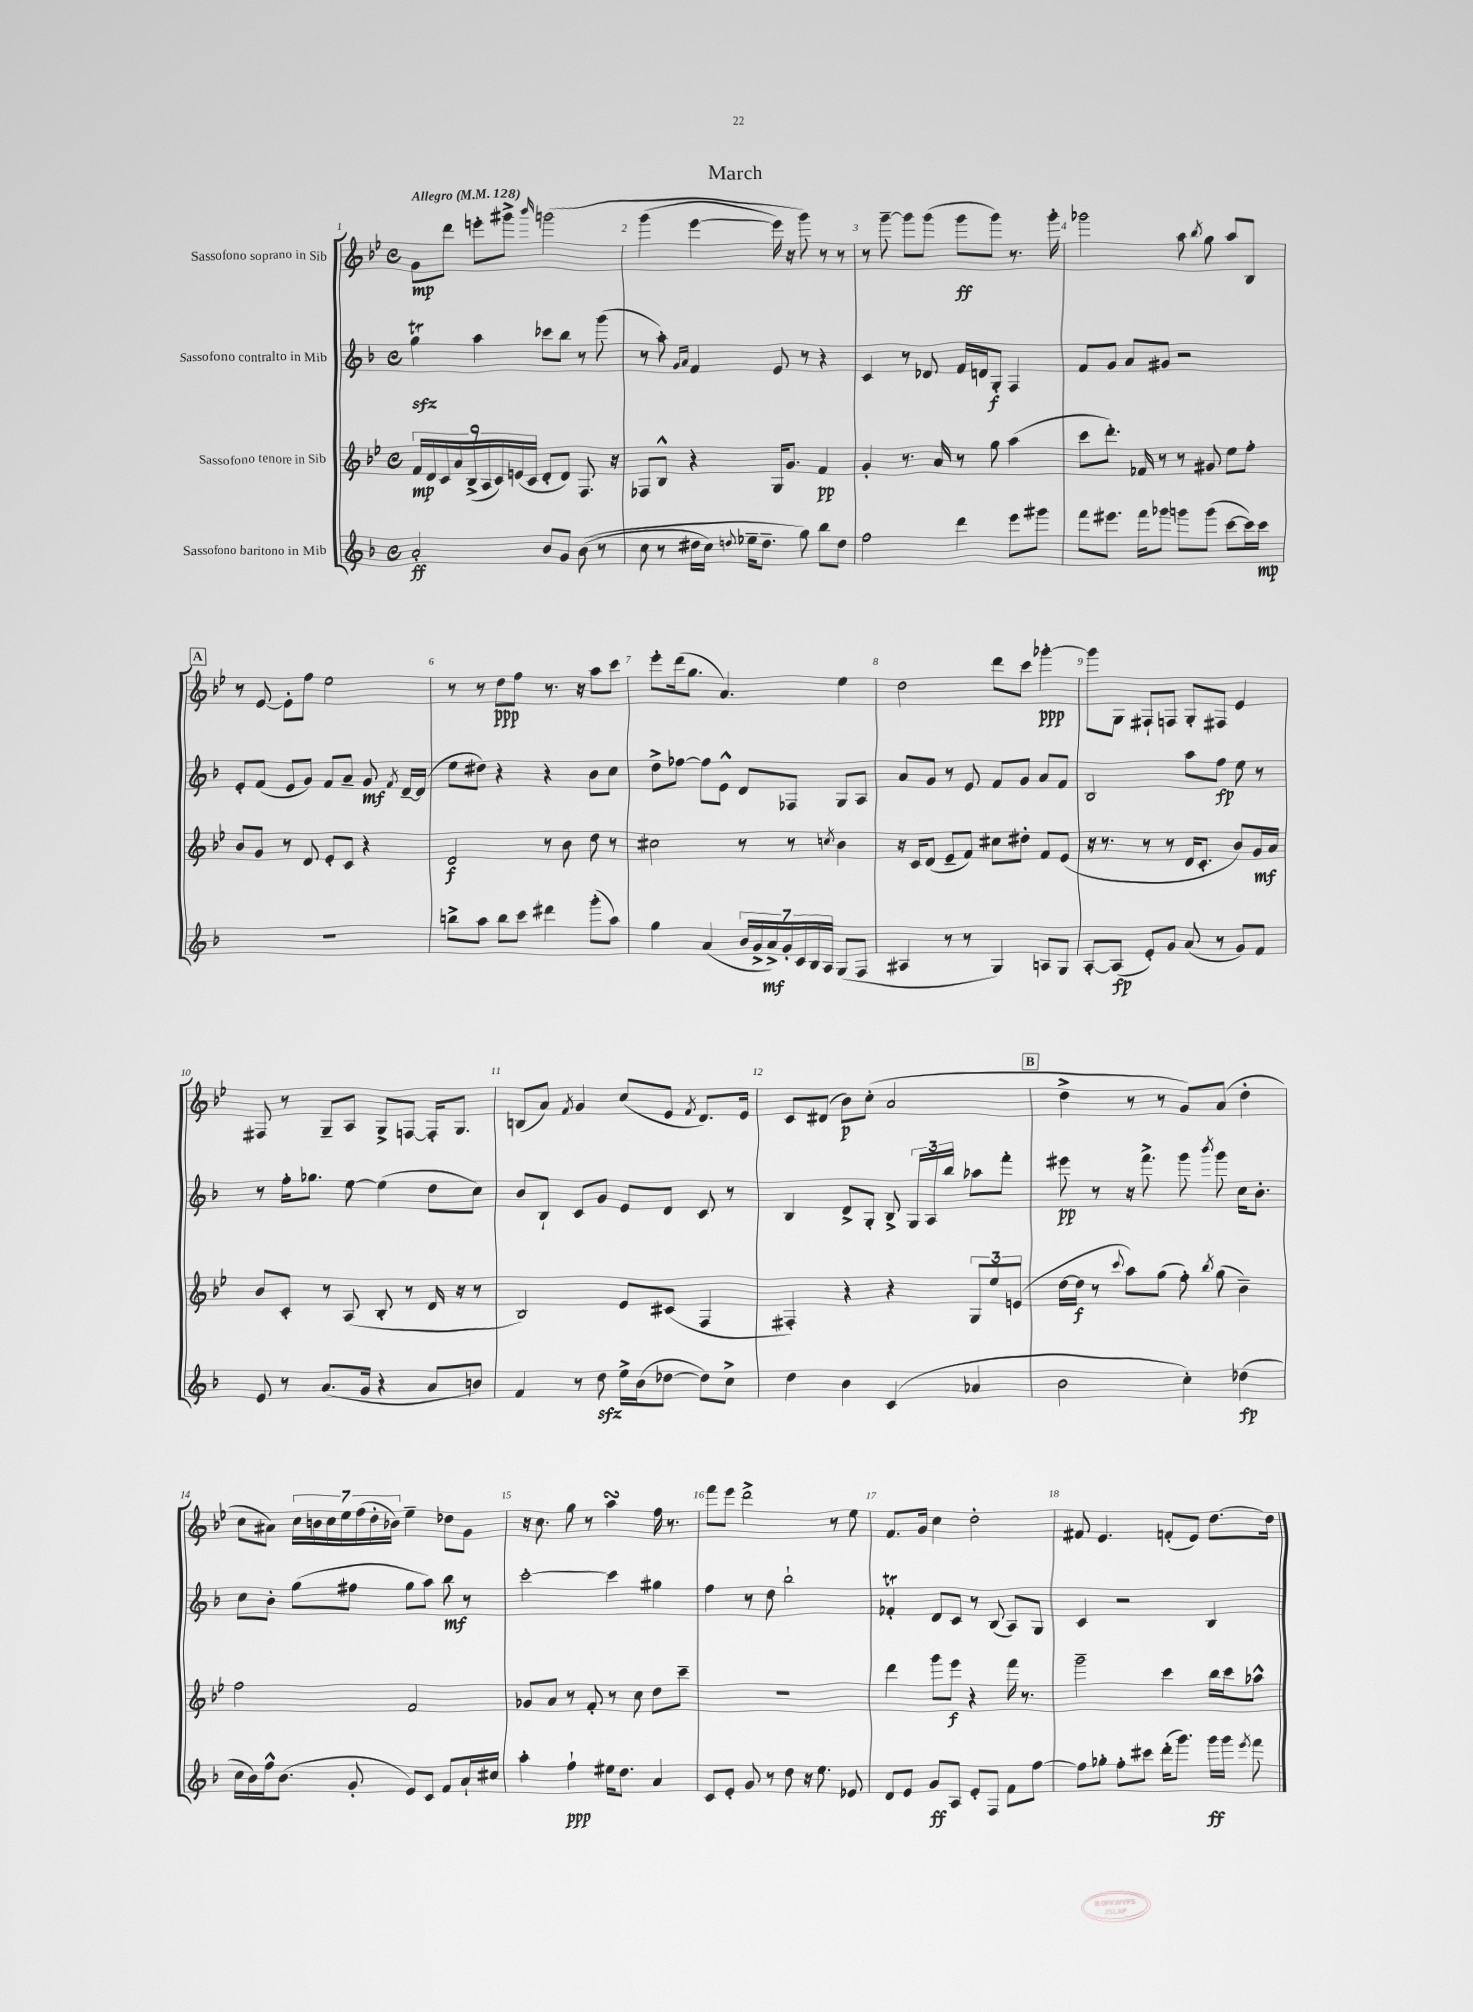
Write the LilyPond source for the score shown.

\header { title = "March" }
<<
\new StaffGroup <<
\new Staff = "s0" \with { instrumentName = "Sassofono soprano in Sib" } {
    \clef treble \key bes \major \defaultTimeSignature \time 4/4 \tempo "Allegro" 4 = 128
    \autoBeamOff g'8[\mp d'''8] e'''8[-. gis'''8]-> \grace { bes'''16 } g'''2\( |
    g'''4( ees'''4~ ees'''16) r16 g'''8\) r8 r8 |
    r8 g'''8~-- g'''8[ g'''8]( g'''8[\ff g'''8]) r8. g'''16-. |
    ges'''2 a''8 \acciaccatura { bes''8 } g''8 a''8[ bes8] |
    \mark \markup { \box "A" } r8 ees'8~ ees'8[-. f''8] ees''2 |
    r8 r8 d''8[\ppp f''8] r8. r16 a''8[ c'''8] |
    ees'''8[-. d'''16( g''8.] a'4.) ees''4 |
    d''2 d'''8[ c'''8] ges'''4~-.\ppp |
    ges'''8[ g8] fis8[-! f8] g8[-. fis8] ees'4 |
    fis8 r8 g8[-- a8] g8[-> f8]~ f16[-. g8.] |
    b8[( a'8]) \acciaccatura { f'8 } g'4 c''8[( ees'8] \acciaccatura { f'8 } d'8.[) ees'16] |
    c'8[ dis'8]( bes'8[\p) c''8]-.( a'2 |
    \mark \markup { \box "B" } d''4-> r8 r8 g'8[) a'8]( d''4-. |
    c''8[ ais'8]) \tuplet 7/4 { c''16[ b'16 c''16 ees''16 f''16( d''16-. bes'16]) } ees''4-- des''8[ g'8] |
    r16 c''8. g''8 r8 a''4\turn f''16 r8. |
    f'''8[ ees'''8] d'''2-> r8 ees''8 |
    f'8.[ g'16] c''4 d''2-. |
    fis'8 ees'4. f'8[-.( ees'8]) d''8.[~ d''16] \bar "|." |
}
\new Staff = "s1" \with { instrumentName = "Sassofono contralto in Mib" } {
    \clef treble \key f \major \defaultTimeSignature \time 4/4
    \autoBeamOff g''4\trill\sfz a''4 ces'''8[ bes''8] r8 g'''8( |
    r8 a''8-.) \grace { g'16[ a'16] } f'4 e'8 r8 r4 |
    c'4 r8 des'8 f'16[ d'16 g8]-.\f f4 |
    f'8[ g'8] a'8[ gis'8] r2 |
    \mark \markup { \box "A" } e'8[-. f'8]( e'8[ g'8]) f'8[ a'8]-- g'8\mf \acciaccatura { f'8 } d'16[~-- d'16]( |
    e''8[ dis''8]) r4 r4 bes'8[ c''8] |
    d''8[-> fes''8]~ fes''8[ e'8]-^ d'8[ fes8] g8[ a8] |
    a'8[ g'8] r8 e'8 f'8[ g'8] a'8[ f'8] |
    bes2 a''8[ f''8]\fp e''8 r8 |
    r8 f''16[-. ges''8.] e''8~ e''4( d''8[ c''8]) |
    bes'8[ bes8]-! c'8[ g'8] e'8[ d'8] c'8 r8 |
    bes4 d'8[-> g8]-. bes8-> \tuplet 3/2 { g16[ a16 bes''16] } aes''8[ f'''8]-. |
    \mark \markup { \box "B" } eis'''8\pp r8 r16 f'''8.-> g'''8 \acciaccatura { bes'''8 } g'''8 c''16[ bes'8.]-. |
    c''8[ bes'8]-. g''8[( fis''8] g''8[ a''8]) bes''8\mf r8 |
    c'''2~-. c'''4 gis''4 |
    f''4 r8 d''8 bes''2-! |
    fes'4-.\trill d'8[ c'8] r8 bes8( a8[) g8] |
    c'4 r2 bes4 \bar "|." |
}
\new Staff = "s2" \with { instrumentName = "Sassofono tenore in Sib" } {
    \clef treble \key bes \major \defaultTimeSignature \time 4/4
    \autoBeamOff \tuplet 9/8 { f'16[\mp d'16 c'16 a'16 bes16->( a16 c'16) e'16( c'16] } d'8[-. d'8]) f8. r16 |
    fes8[ bes8]-^ r4 g16[ g'8.] f'4\pp |
    g'4-. r8. a'16 r8 g''8 a''4( |
    c'''8[ d'''8.]-.) fes'16 r8 r8 gis'8 ees''8[ f''8]-. |
    \mark \markup { \box "A" } bes'8[ g'8] r8 d'8 ees'8[-. c'8] r4 |
    d'2\f r8 bes'8 d''8 r8 |
    cis''2 r8 r8 \acciaccatura { c''8 } bes'4 |
    r16 c'16[ d'8]( ees'8[-- f'8]) cis''8[ dis''8]-. f'8[ ees'8]( |
    r16 r8. r8 r8 d'16[ c'8.]-. bes'8[) g'16\mf a'16] |
    bes'8[ c'8]-. r8 a8( bes8-. r8 d'16 r16 r8 |
    bes2) ees'8[ cis'8]( f4 |
    fis4-.) r4 r4 \tuplet 3/2 { g8[ ees''8 e'8]( } |
    \mark \markup { \box "B" } d''16[~ d''16]\f r8 \appoggiatura { c'''8 } a''8[) g''8]( f''8-.) \acciaccatura { bes''8 } g''8( bes'4--) |
    f''2 f'2 |
    ges'8[ a'8] r8 f'8-. r8 c''8 d''8[ c'''8]-- |
    R1 |
    d'''4 g'''8[ ees'''8]\f r4 f'''16 r8. |
    g'''2-- c'''4 bes''16[ c'''16 aes''8]-^ \bar "|." |
}
\new Staff = "s3" \with { instrumentName = "Sassofono baritono in Mib" } {
    \clef treble \key f \major \defaultTimeSignature \time 4/4
    \autoBeamOff a'2-.\ff bes'8[ g'8] bes'8(\( r8 |
    c''8 r8 dis''16[ c''16]) \appoggiatura { d''8 } ees''16[-- d''8.]-- g''8\) bes''8[ d''8] |
    f''2 d'''4 e'''8[ gis'''8] |
    f'''8[ eis'''8.] f'''16[ ges'''8] g'''8[ g'''8]( c'''8[~ c'''16) c'''16]\mp |
    \mark \markup { \box "A" } R1 |
    b''8[-> a''8] b''8[ c'''8] dis'''4 g'''8[-.( a''8]) |
    g''4 a'4( \tuplet 7/4 { bes'16[ g'16-> a'16->\mf) g'16-. c'16 bes16 a16] } g8[( f8] |
    ais4 r8 r8 g4) a8[ g8] |
    a8[~-. a8]\fp( e'8[-.) g'8] a'8( r8 g'8[) f'8] |
    e'8 r8 a'8.[( g'16] r4 a'8[ b'8]) |
    f'4 r8 d''8\sfz e''16[-> bes'16( des''8]~ des''8[) c''8]-> |
    d''4 bes'4 c'4( aes'4 |
    \mark \markup { \box "B" } bes'2 c''4-.) des''4\fp( |
    c''16[ bes'16) f''16-^ bes'8.]( g'8-. e'8[) c'8] f'8[ a'16-! cis''16] |
    a''4-. f''4-!\ppp eis''16[ d''8.] a'4 |
    c'8[ e'8]-. g'8 r8 d''8 r16 e''8. ees'8 |
    d'8[ e'8] g'8[\ff a8] e'8[-. f8] f'8[ f''8]~ |
    f''8[ ges''8]-. f''8[-. cis'''8] d'''16[-.( g'''8.]) g'''16[\ff g'''16] \acciaccatura { e'''8 } f'''8 \bar "|." |
}
>>
>>
\layout { \context { \Score \override BarNumber.break-visibility = ##(#f #t #t) barNumberVisibility = #all-bar-numbers-visible } }
